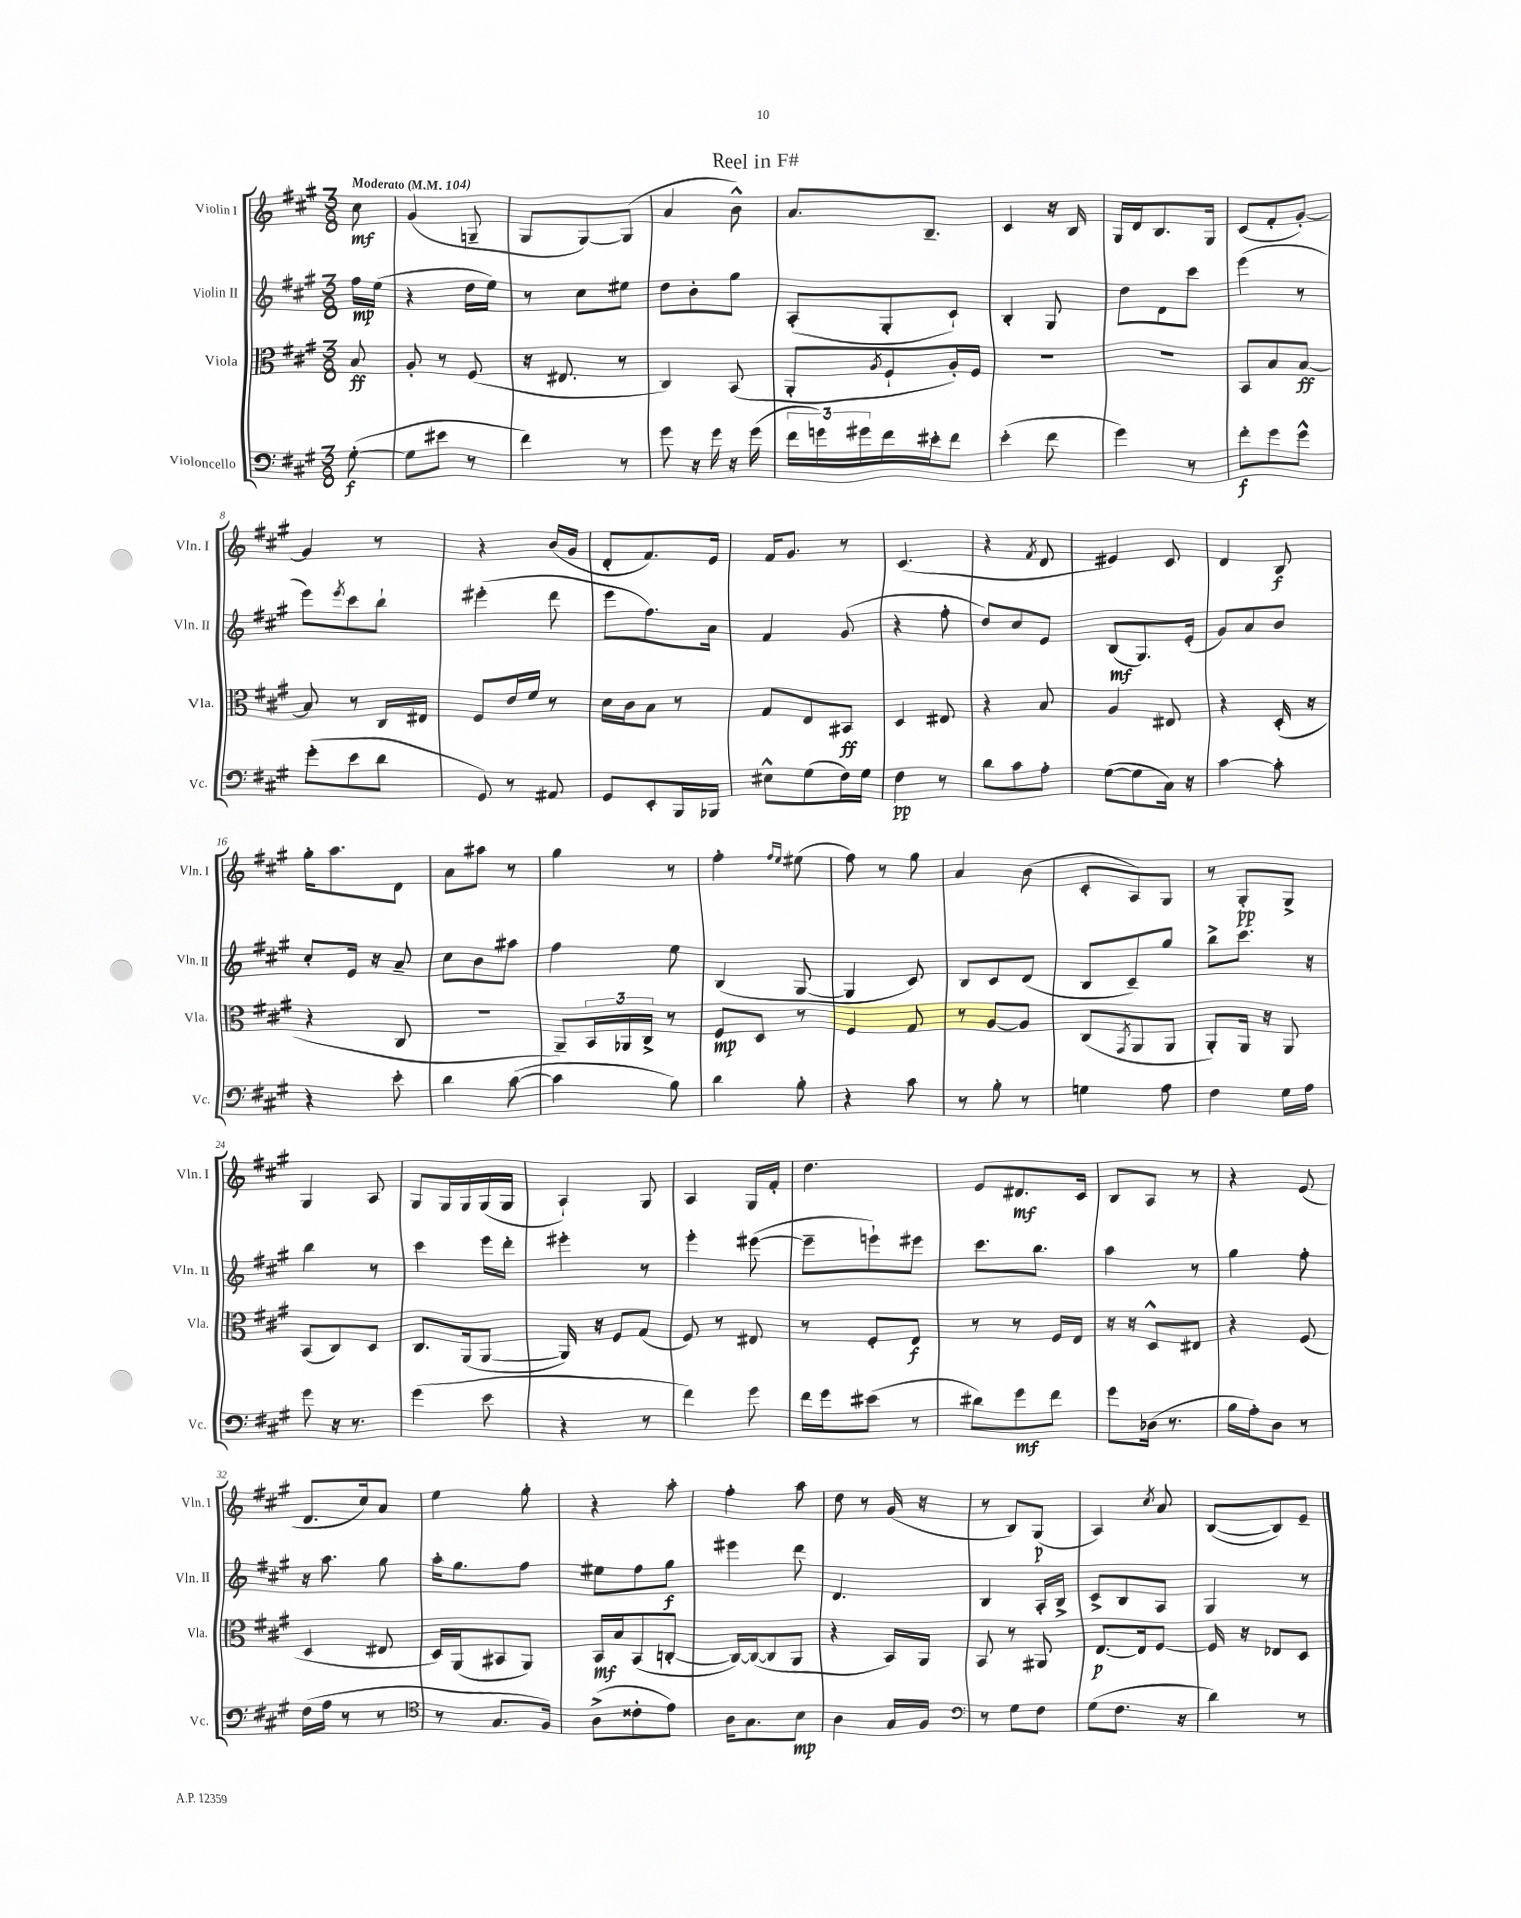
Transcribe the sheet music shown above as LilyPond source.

\header { title = "Reel in F#" }
<<
\new StaffGroup <<
\new Staff = "s0" \with { instrumentName = "Violin I" shortInstrumentName = "Vln. I" } {
    \clef treble \key a \major \numericTimeSignature \time 3/8 \partial 8 \tempo "Moderato" 4 = 104
    cis''8\mf |
    gis'4( g8-- |
    gis8 gis8~) gis8( |
    a'4 b'8-^) |
    a'8. b8.-- |
    cis'4 r16 b16 |
    gis16 d'16 b8. gis16 |
    cis'8( fis'8-. gis'8~-.) |
    gis'4 r8 |
    r4 b'16( gis'16 |
    d'8-. fis'8.) e'16 |
    fis'16 gis'8. r8 |
    cis'4.( |
    r4 \acciaccatura { fis'8 } d'8 |
    eis'4) cis'8 |
    d'4 b8\f |
    gis''16-. a''8. d'8 |
    a'8 ais''8 r8 |
    gis''4 r8 |
    fis''4-. \grace { fis''16 e''16 } eis''8( |
    fis''8) r8 gis''8 |
    a'4 b'8( |
    cis'8-. a8) gis8 |
    r8 gis8-.\pp gis8-> |
    gis4 a8 |
    gis8 gis16 gis16 gis16( gis16 |
    a4-!) gis8 |
    a4 gis16 fis'16-. |
    d''4. |
    e'8 dis'8.\mf cis'16 |
    b8 a8 r8 |
    r4 e'8( |
    d'8. cis''16) a'8 |
    e''4 gis''8-. |
    r4 a''8-. |
    fis''4-. a''8 |
    d''8 r8 gis'16( r16 |
    r8 b8) gis8\p( |
    a4) \acciaccatura { cis''8 } a'8 |
    b8~( b8) e'8-- \bar "|." |
}
\new Staff = "s1" \with { instrumentName = "Violin II" shortInstrumentName = "Vln. II" } {
    \clef treble \key a \major \numericTimeSignature \time 3/8 \partial 8
    fis''16\mp e''16( |
    r4 d''16 e''16) |
    r8 cis''8 eis''8 |
    d''8 b'8-. gis''8 |
    a8-.( gis8-. cis'8-!) |
    b4-. gis8 |
    d''8 d'8 cis'''8 |
    e'''4( r8 |
    e'''8) \acciaccatura { e'''8 } cis'''8 b''8-! |
    eis'''4-.( d'''8 |
    e'''8 fis''8.) a'16 |
    fis'4 gis'8( |
    r4 fis''8-. |
    d''8) cis''8 e'8 |
    b8\mf( gis8.) e'16-.( |
    gis'8) a'8 b'8 |
    cis''8-. e'16 r16 a'8-- |
    cis''8 b'8 ais''8 |
    fis''4 e''8 |
    b4( gis8~ |
    gis4 cis'8) |
    b8 cis'8 d'8( |
    b8 cis'8--) gis''8 |
    b''8-> cis'''8. r16 |
    b''4 r8 |
    cis'''4 e'''16 d'''16-. |
    eis'''4-. r8 |
    e'''4-. eis'''8~( |
    eis'''8-- e'''8-!) eis'''8 |
    cis'''8. b''8. |
    a''4 r8 |
    gis''4 fis''8-. |
    r16 a''8. gis''8 |
    a''16-. gis''8. fis''8 |
    eis''8 fis''8 gis''8\f |
    eis'''4 d'''8 |
    d'4. |
    b4 a16-. b16-> |
    cis'8-> b8 a8 |
    gis4 r8 \bar "|." |
}
\new Staff = "s2" \with { instrumentName = "Viola" shortInstrumentName = "Vla." } {
    \clef alto \key a \major \numericTimeSignature \time 3/8 \partial 8
    b8\ff |
    a8-. r8 fis8( |
    r16 eis8. r8 |
    cis4) b,8( |
    a,8-. \acciaccatura { a8 } fis8-! a16-.) fis16 |
    R4. |
    R4. |
    b,8 b8 b8~\ff |
    b8 r8 cis16 eis16 |
    fis8 e'16 fis'16 r8 |
    d'16 cis'16 b8 r8 |
    gis8 e8 bis,8\ff |
    d4 eis8 |
    r4 b8 |
    a4 eis8 |
    r4 d16-.( r16 |
    r4 cis8 |
    R4. |
    a,8--) \tuplet 3/2 { b,16 aes,16 cis16-> } r8 |
    fis8\mp d8 r8 |
    fis4 gis8 |
    r8 a8~ a8 |
    cis8( \acciaccatura { gis,8 } a,8 a,8 |
    a,8-.) a,16 r16 a,8 |
    b,8( cis8) d8 |
    cis8. a,16( a,8~ |
    a,16) r16 fis8 gis8( |
    fis8) r8 eis8 |
    r8 fis8-. e8\f |
    r8 r8 fis16 e16 |
    r16 r16 d8-^ eis8 |
    r4 fis8( |
    d4 eis8 |
    d16) a,16( bis,8 a,8) |
    b,16\mf b16 b,8( c8~-. |
    c16~) c16~( c8 a,8 |
    r4 b,16) a,16 |
    b,8 r8 ais,8 |
    e8.~\p e16 fis8~ |
    fis16 r16 ees8 d8 \bar "|." |
}
\new Staff = "s3" \with { instrumentName = "Violoncello" shortInstrumentName = "Vc." } {
    \clef bass \key a \major \numericTimeSignature \time 3/8 \partial 8
    gis8~-.\f( |
    gis8 eis'8 r8 |
    fis'4) r8 |
    gis'8 r16 gis'16 r16 gis'16( |
    \tuplet 3/2 { fis'16 g'16) gis'16 } fis'16 eis'16-. fis'8 |
    e'4-.( fis'8 |
    gis'4) r8 |
    fis'8-.\f gis'8 gis'8-^ |
    gis'8-.( e'8 d'8 |
    gis,8) r8 ais,8 |
    gis,8 e,8-. b,,16 bes,,16 |
    eis8-^ gis8( fis16) gis16 |
    fis4\pp r8 |
    d'8 cis'8 a8-. |
    gis8~( gis8 cis16) r16 |
    cis'4~ cis'8-. |
    r4 e'8-. |
    d'4 cis'8~( |
    cis'4 b8) |
    d'4 b8-. |
    r4 cis'8 |
    r8 b8-. r8 |
    g4 a8 |
    fis4 gis16 a16 |
    gis'8 r16 r8. |
    gis'4( e'8 |
    r4 r8 |
    fis'4) gis'8 |
    fis'16 gis'16 eis'8( r8 |
    dis'8) gis'8\mf fis'8 |
    gis'8 des16( r8. |
    b16 a16-.) d8 r8 |
    fis16( a16 r8 r8 |
    \clef tenor r8 gis8. fis16) |
    a8->( cisis'8-. e'8) |
    a16 gis8. b8\mp |
    a4 gis16 fis16 |
    \clef bass r8 gis8 fis8 |
    gis8( fis8. r16 |
    d'4) r8 \bar "|." |
}
>>
>>
